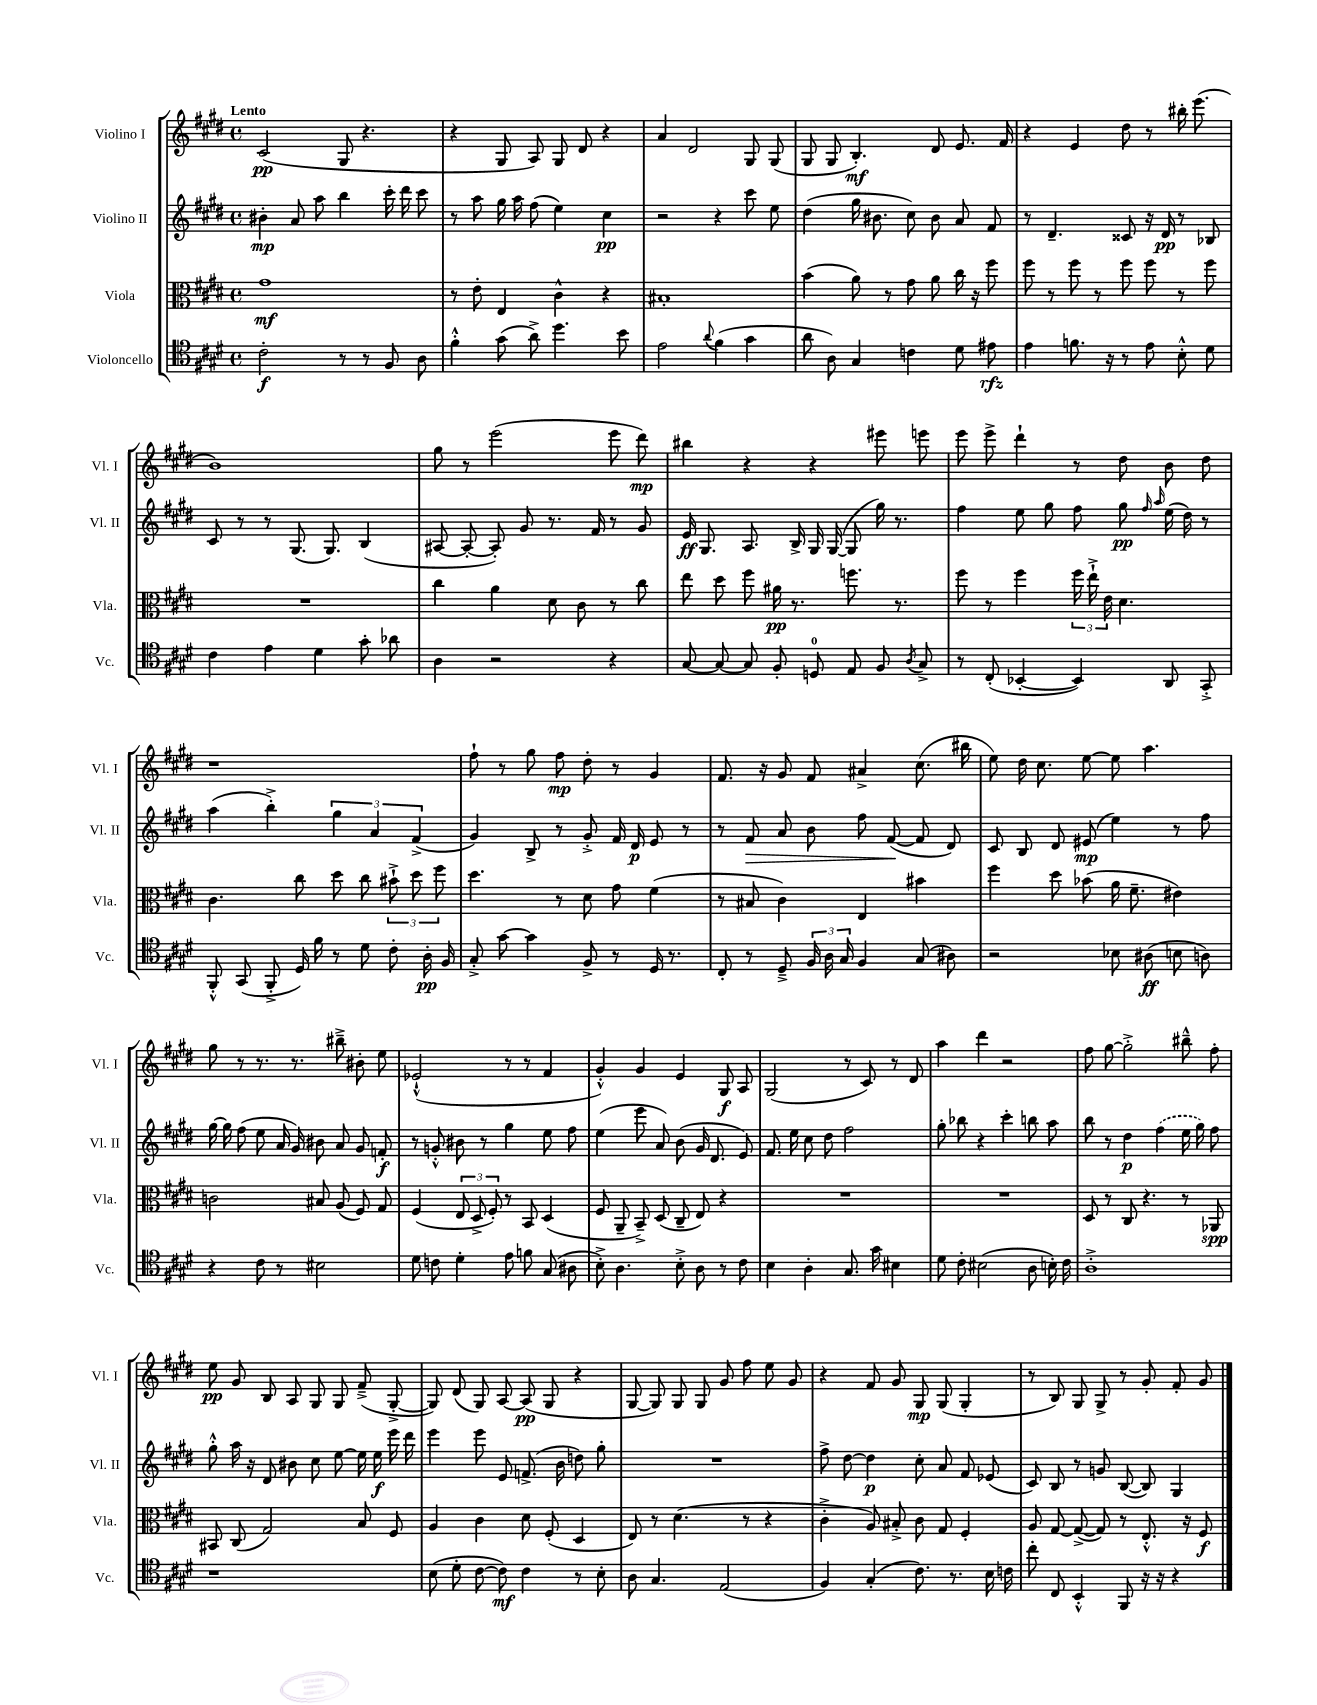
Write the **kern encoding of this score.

**kern	**kern	**kern	**kern
*staff4	*staff3	*staff2	*staff1
*clefC4	*clefC3	*clefG2	*clefG2
*k[f#c#g#d#]	*k[f#c#g#d#]	*k[f#c#g#d#]	*k[f#c#g#d#]
*M4/4	*M4/4	*M4/4	*M4/4
*met(c)	*met(c)	*met(c)	*met(c)
2c#'\	1g#	4b#'\	(2c#/
.	.	8a/	.
.	.	8aa\	.
8r	.	4bb\	8G#/
8r	.	.	4.r
8F#/	.	16ccc#'\	.
.	.	16ddd#\	.
8A\	.	8ccc#\	.
=	=	=	=
4f#'^^\	8r	8r	4r
.	8e'\	8aa\	.
(8g#\	4E/	16gg#\	8G#/
.	.	16aa\	.
8a^\)	.	(8ff#\	8A/)
4.dd#\	4c#^^\	4ee\)	8G#/
.	.	.	8d#/
.	4r	4cc#\	4r
8b\	.	.	.
=	=	=	=
2e\	1B#'	2r	4a/
.	.	.	2d#/
8qqa/	.	.	.
(4f#\	.	4r	.
4g#\	.	8ccc#\	8G#/
.	.	8ee\	(8G#/
=	=	=	=
8a\	(4b\	(4dd#\	8G#/
8A\)	.	.	8G#/
4G#/	8a\)	16gg#\	4.B'/)
.	.	8.b#\	.
.	8r	.	.
4c\	8g#\	8cc#\)	.
.	8a\	8b#\	8d#/
8d#\	16cc#\	8a/	8.e/
.	16r	.	.
8e#\	8ff#\	8f#/	.
.	.	.	16f#/
=	=	=	=
4e\	8ff#\	8r	4r
.	8r	4.d#~/	.
8.f\	8ff#\	.	4e/
.	8r	.	.
16r	.	.	.
8r	8ff#\	8c##/	8dd#\
8e\	8ff#\	16r	8r
.	.	16d#/	.
8B'^^\	8r	8r	16bb#'\
.	.	.	(8.eee\
8d#\	8ff#\	8B-/	.
=	=	=	=
4c#\	1r	8c#/	1b)
.	.	8r	.
4e\	.	8r	.
.	.	(8.G#/	.
4d#\	.	.	.
.	.	8.G#/)	.
8g#'\	.	(4B/	.
8a-\	.	.	.
=	=	=	=
4A\	4cc#\	[8A#/	8gg#\
.	.	8A#'/_	8r
2r	4a\	8A#'/])	(2eee\
.	.	8g#/	.
.	8d#\	8.r	.
.	8c#\	.	.
.	.	16f#/	.
4r	8r	8r	8eee\
.	8cc#\	8g#/	8ddd#\)
=	=	=	=
[8G#/	8ee\	16e/	4bb#\
.	.	8.G#/	.
8G#/_	8dd#\	.	.
8G#/]	8ff#\	8.A/	4r
8F#'/	16a#\	.	.
.	8.r	16B^/	.
8D/	.	16G#/	4r
.	.	([16G#/	.
8E/	8.ff\	8G#/]	.
8F#/	.	16gg#\)	8eee#\
.	8.r	8.r	.
8qA/	.	.	.
8G#^/	.	.	8eee\
=	=	=	=
8r	8ff#\	4ff#\	8eee\
(8C#'/	8r	.	8eee^\
[4BB-'/	4ff#\	8ee\	4ddd#`\
.	.	8gg#\	.
4BB-/])	24ff#\	8ff#\	8r
.	24ee`^\	.	.
.	24e\	.	.
.	4.d#\	8gg#\	8dd#\
.	.	16qqff#/	.
.	.	16qqaa/	.
8AA/	.	(16ee\	8b\
.	.	16dd#\)	.
8GG#'^/	.	8r	8dd#\
=	=	=	=
8FF#'^^/	4.c#\	(4aa\	1r
(8GG#/	.	.	.
8FF#'^/	.	4bb'^\)	.
16D#/)	8cc#\	.	.
16f#\	.	.	.
8r	8dd#\	6gg#\	.
8d#\	8cc#\	.	.
.	.	6a/	.
8c#'\	12b#`^\	.	.
.	12dd#\	(6f#^/	.
16A'\	.	.	.
.	12ff#\	.	.
16F#/	.	.	.
=	=	=	=
8G#'^/	4.dd#\	4g#/)	8ff#`\
[8g#\	.	.	8r
4g#\]	.	8B^/	8gg#\
.	8r	8r	8ff#\
8F#^/	8d#\	8g#'^/	8dd#'\
8r	8g#\	16f#/	8r
.	.	16d#/	.
16D#/	(4f#\	8e/	4g#/
8.r	.	.	.
.	.	8r	.
=	=	=	=
8C#'/	8r	8r	8.f#/
8r	8B#/	8f#/	.
.	.	.	16r
8D#~^/	4c#\)	8a/	8g#/
24F#/	.	8b\	8f#/
24A\	.	.	.
24G#/	.	.	.
4F#/	4E/	8ff#\	4a#^/
.	.	([8f#/	.
(8G#/	4b#\	8f#/]	(8.cc#\
8A#\)	.	8d#/)	.
.	.	.	16bb#\
=	=	=	=
2r	4ff#\	8c#/	8ee\)
.	.	8B/	16dd#\
.	.	.	8.cc#\
.	8dd#\	8d#/	.
.	(8b-\	(8e#/	[8ee\
8B-\	16a\	4ee\)	8ee\]
.	8.f#~\	.	.
(8A#\	.	.	4.aa\
8B\	4e#\)	8r	.
8A\)	.	8ff#\	.
=	=	=	=
4r	2c\	[16gg#\	8gg#\
.	.	16gg#\]	.
.	.	(8ff#\	8r
8c#\	.	8ee\	8.r
8r	.	16a/	.
.	.	16g#/)	8.r
2B#\	8B#/	8b#\	.
.	(8A/	8a/	8bb#~^\
.	8F#/)	8g#/	8b#'\
.	8G#/	8f'/	8ee\
=	=	=	=
8d#\	(4F#/	8r	(2e-`^^/
8c\	.	8g'^^/	.
4d#'\	12E/	8b#\	.
.	12D#^/	.	.
.	.	8r	.
.	12F#'/)	.	.
8e\	8r	4gg#\	8r
8f\	8BB/	.	8r
(8G#/	(4D#/	8ee\	4f#/
8A#\	.	8ff#\	.
=	=	=	=
8B'^\)	8F#/	(4ee\	4g#'^^/)
4.A\	8AA~/	.	.
.	8BB~^/)	8eee\	4g#/
.	(8D#/	8a/)	.
8B'^\	8C#~/	(8b\	4e/
8A\	8E/)	16g#/	.
.	.	8.d#/	.
8r	4r	.	8G#/
8c#\	.	8e/)	8A/
=	=	=	=
4B\	1r	8.f#/	(2G#/
.	.	16ee\	.
4A'\	.	8cc#\	.
.	.	8dd#\	.
8.G#/	.	2ff#\	8r
.	.	.	8c#/)
16g#\	.	.	.
4B#\	.	.	8r
.	.	.	8d#/
=	=	=	=
8d#\	1r	8gg#'\	4aa\
8c#'\	.	8bb-\	.
(2B#\	.	4r	4ddd#\
.	.	4ccc#'\	2r
8A\	.	8bb\	.
16B'\)	.	8aa\	.
16c#\	.	.	.
=	=	=	=
1A'^	8D#/	8bb\	8ff#\
.	8r	8r	[8gg#\
.	8C#/	4dd#\	2gg#'^\]
.	4.r	.	.
.	.	(4ff#\	.
.	8r	16ee\	8bb#~^^\
.	.	16gg#\)	.
.	8AA-/	8ff#\	8ff#'\
=	=	=	=
1r	8BB#/	8gg#'^^\	8ee\
.	(8C#/	16aa\	8g#/
.	.	16r	.
.	2G#/)	8d#/	8B/
.	.	8b#\	8A/
.	.	8cc#\	8G#/
.	.	[8ee\	8G#/
.	8B/	16ee\]	(8f#~^/
.	.	16ee\	.
.	8F#/	16eee\	[8G#'^/
.	.	16ddd#\	.
=	=	=	=
(8B\	4A/	4eee\	8G#/])
8d#'\	.	.	(8d#/
[8c#\	4c#\	8eee\	8G#/)
8c#\])	.	8e/	[8A/
4c#\	8d#\	(8.f^/	(8A/]
.	(8F#'/	.	8G#/
.	.	16b\	.
8r	4D#/	8dd\)	4r
8B'\	.	8gg#'\	.
=	=	=	=
8A\	8E/)	1r	[8G#/
4.G#/	8r	.	8G#/])
.	(4.d#\	.	8G#/
.	.	.	8G#/
(2E/	.	.	8g#/
.	8r	.	8ff#\
.	4r	.	8ee\
.	.	.	8g#/
=	=	=	=
4F#/)	4c#'^\	8ff#^\	4r
.	.	[8dd#\	.
(4G#'/	8A/)	4dd#\]	8f#/
.	8B#'^/	.	8g#/
8.c#\)	8c#\	8cc#'\	8G#/
.	8G#/	8a/	(8G#/
8.r	.	.	.
.	4F#'/	8f#/	4G#'/
16B\	.	(8e-/	.
16c\	.	.	.
=	=	=	=
8cc#'\	8A/	8c#/)	8r
8C#/	[8G#/	8B/	8B/)
4BB'^^/	(8G#^/_	8r	8G#/
.	8G#/])	8g/	8G#^/
8FF#/	8r	([8B/	8r
16r	8.E'^^/	8B/])	8g#'/
16r	.	.	.
4r	.	4G#/	8f#'/
.	16r	.	.
.	8F#/	.	8g#/
==	==	==	==
*-	*-	*-	*-
